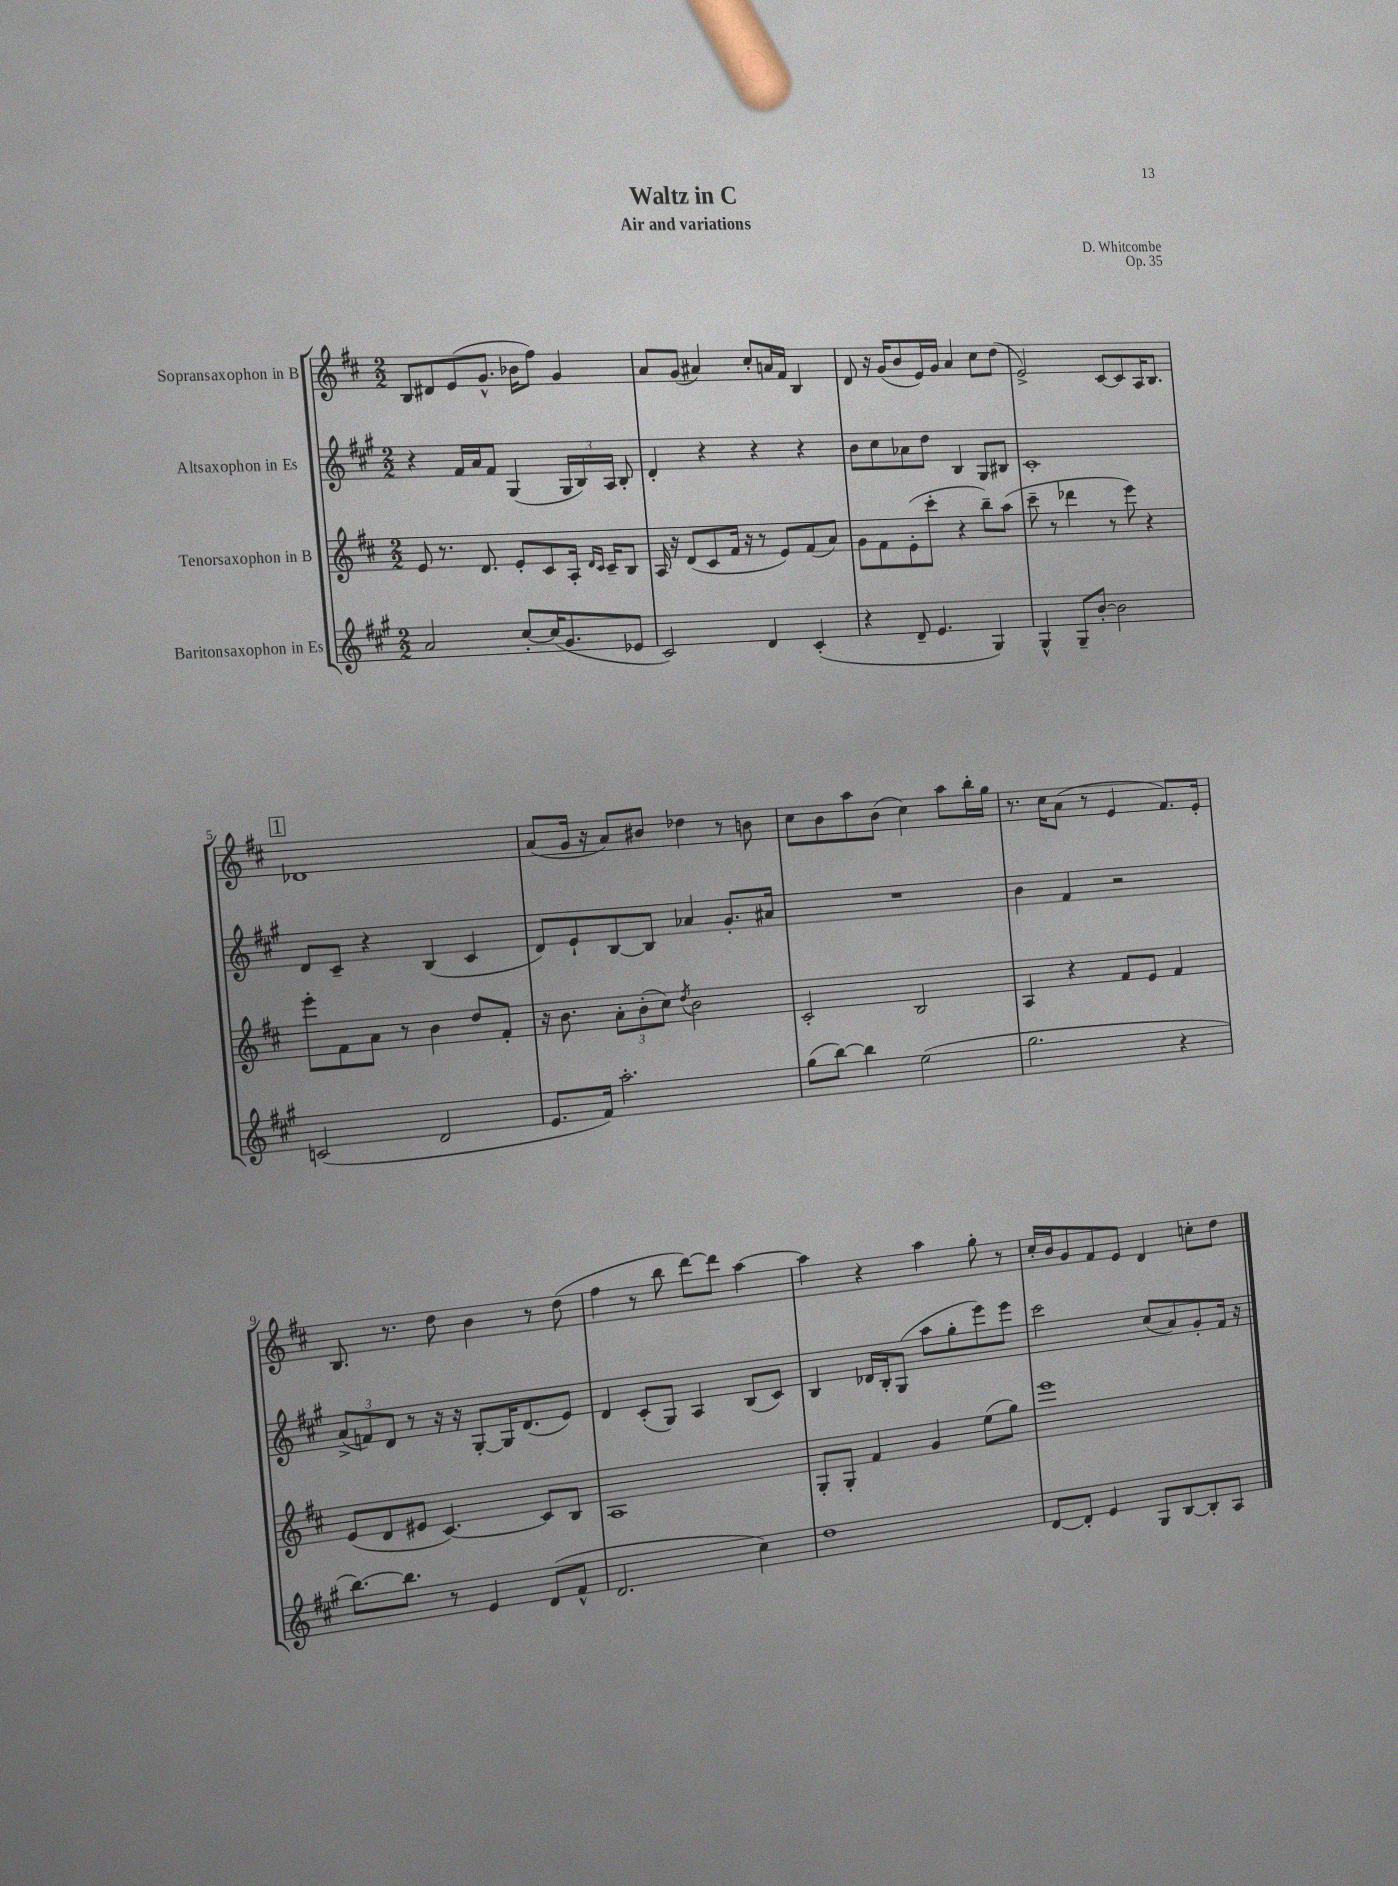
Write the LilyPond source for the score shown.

\header { title = "Waltz in C" composer = "D. Whitcombe" subtitle = "Air and variations" opus = "Op. 35" }
<<
\new StaffGroup <<
\new Staff = "s0" \with { instrumentName = "Sopransaxophon in B" } {
    \clef treble \key d \major \numericTimeSignature \time 2/2
    \autoBeamOff b8[ dis'8 e'8( g'8.]-^ bes'16[ fis''8]) g'4 |
    a'8[ g'8]( ais'4) cis''8[-. a'16 fis'16] b4 |
    d'8 r16 g'16[( b'8 e'16) g'16] a'4 cis''8[ d''8]( |
    e'2->) cis'8[~ cis'8 a16 b8.] |
    \mark \markup { \box "1" } des'1 |
    a'8[( g'16] r16 a'8[) bis'8] des''4 r8 b'8 |
    cis''8[ b'8 a''8 b'8]( cis''4) a''8[ b''16-. g''16] |
    r8. cis''16[ a'8]( r8 e'4 fis'8.[) e'16]-. |
    b8. r8. d''8 b'4 r8 d''8( |
    fis''4 r8 b''8 d'''8[~) d'''8] a''4~ |
    a''4 r4 a''4 g''8-. r8 |
    cis''16[-. b'16 g'8 fis'8 e'8] d'4 c''8[-. d''8] \bar "|." |
}
\new Staff = "s1" \with { instrumentName = "Altsaxophon in Es" } {
    \clef treble \key a \major \numericTimeSignature \time 2/2
    \autoBeamOff r4 fis'16[ a'16 fis'8] gis4( \tuplet 3/2 { gis16[ b16) a16] } b8-. |
    d'4-. r4 r4 r4 |
    b'8[ cis''8 aes'8 d''8] b4 gis8[ bis8] |
    cis'1-. |
    \mark \markup { \box "1" } d'8[ cis'8]-- r4 b4( cis'4 |
    d'8[) e'8-! b8~ b8] aes'4 gis'8.[-. ais'16] |
    R1 |
    b'4 fis'4 r2 |
    \tuplet 3/2 { a'8[->( f'8) d'8] } r8 r16 r16 gis8[~-. gis16 d'8.( e'8]) |
    d'4 cis'8[-.( gis8]) a4 b8[( cis'8]) |
    b4 des'16[ b16-. gis8]( a''8[ gis''8-. e'''8) e'''8] |
    cis'''2 cis''8[( a'8) gis'8-. fis'16] r16 \bar "|." |
}
\new Staff = "s2" \with { instrumentName = "Tenorsaxophon in B" } {
    \clef treble \key d \major \numericTimeSignature \time 2/2
    \autoBeamOff e'8 r8. d'8. e'8[-. cis'8 a16]-. \grace { d'16[ cis'16] } cis'16[-- b8] |
    a16 r16 d'8[( cis'8 fis'16] r16 r8 e'8[) fis'8( a'8]) |
    g'8[ fis'8 e'8-.( cis'''8]-. r4 b''8[--) a''8]( |
    cis'''8-- r8 des'''4 r8 e'''8) r4 |
    \mark \markup { \box "1" } e'''8[-. fis'8 a'8] r8 b'4 d''8[ fis'8]-. |
    r16 b'8. \tuplet 3/2 { a'8[-. b'8-.( cis''8]) } \acciaccatura { d''8 } b'2 |
    cis'2-. b2 |
    a4 r4 fis'8[ e'8] fis'4 |
    e'8[( d'8 eis'8] cis'4.~) cis'8[ b8] |
    a1 |
    g8[-. g8]-. fis'4 g'4 e''8[( g''8]) |
    e'''1 \bar "|." |
}
\new Staff = "s3" \with { instrumentName = "Baritonsaxophon in Es" } {
    \clef treble \key a \major \numericTimeSignature \time 2/2
    \autoBeamOff a'2 cis''8[~-. cis''16( gis'8. ees'8] |
    cis'2) d'4 cis'4-.( |
    r4 d'8-- e'4. gis4) |
    gis4-^ gis8[-- b'8]~-. b'2 |
    \mark \markup { \box "1" } c'2( d'2 |
    e'8.[ fis'16]) a''2.-. |
    gis''8[( b''8]~) b''4 e''2( |
    gis''2. r4 |
    b''8.[~) b''8.] r8 e'4 d'8[( fis'8]-^ |
    d'2. cis''4) |
    d''1 |
    d'8[~ d'8]-. e'4 gis8[ b8~ b8-. a8] \bar "|." |
}
>>
>>
